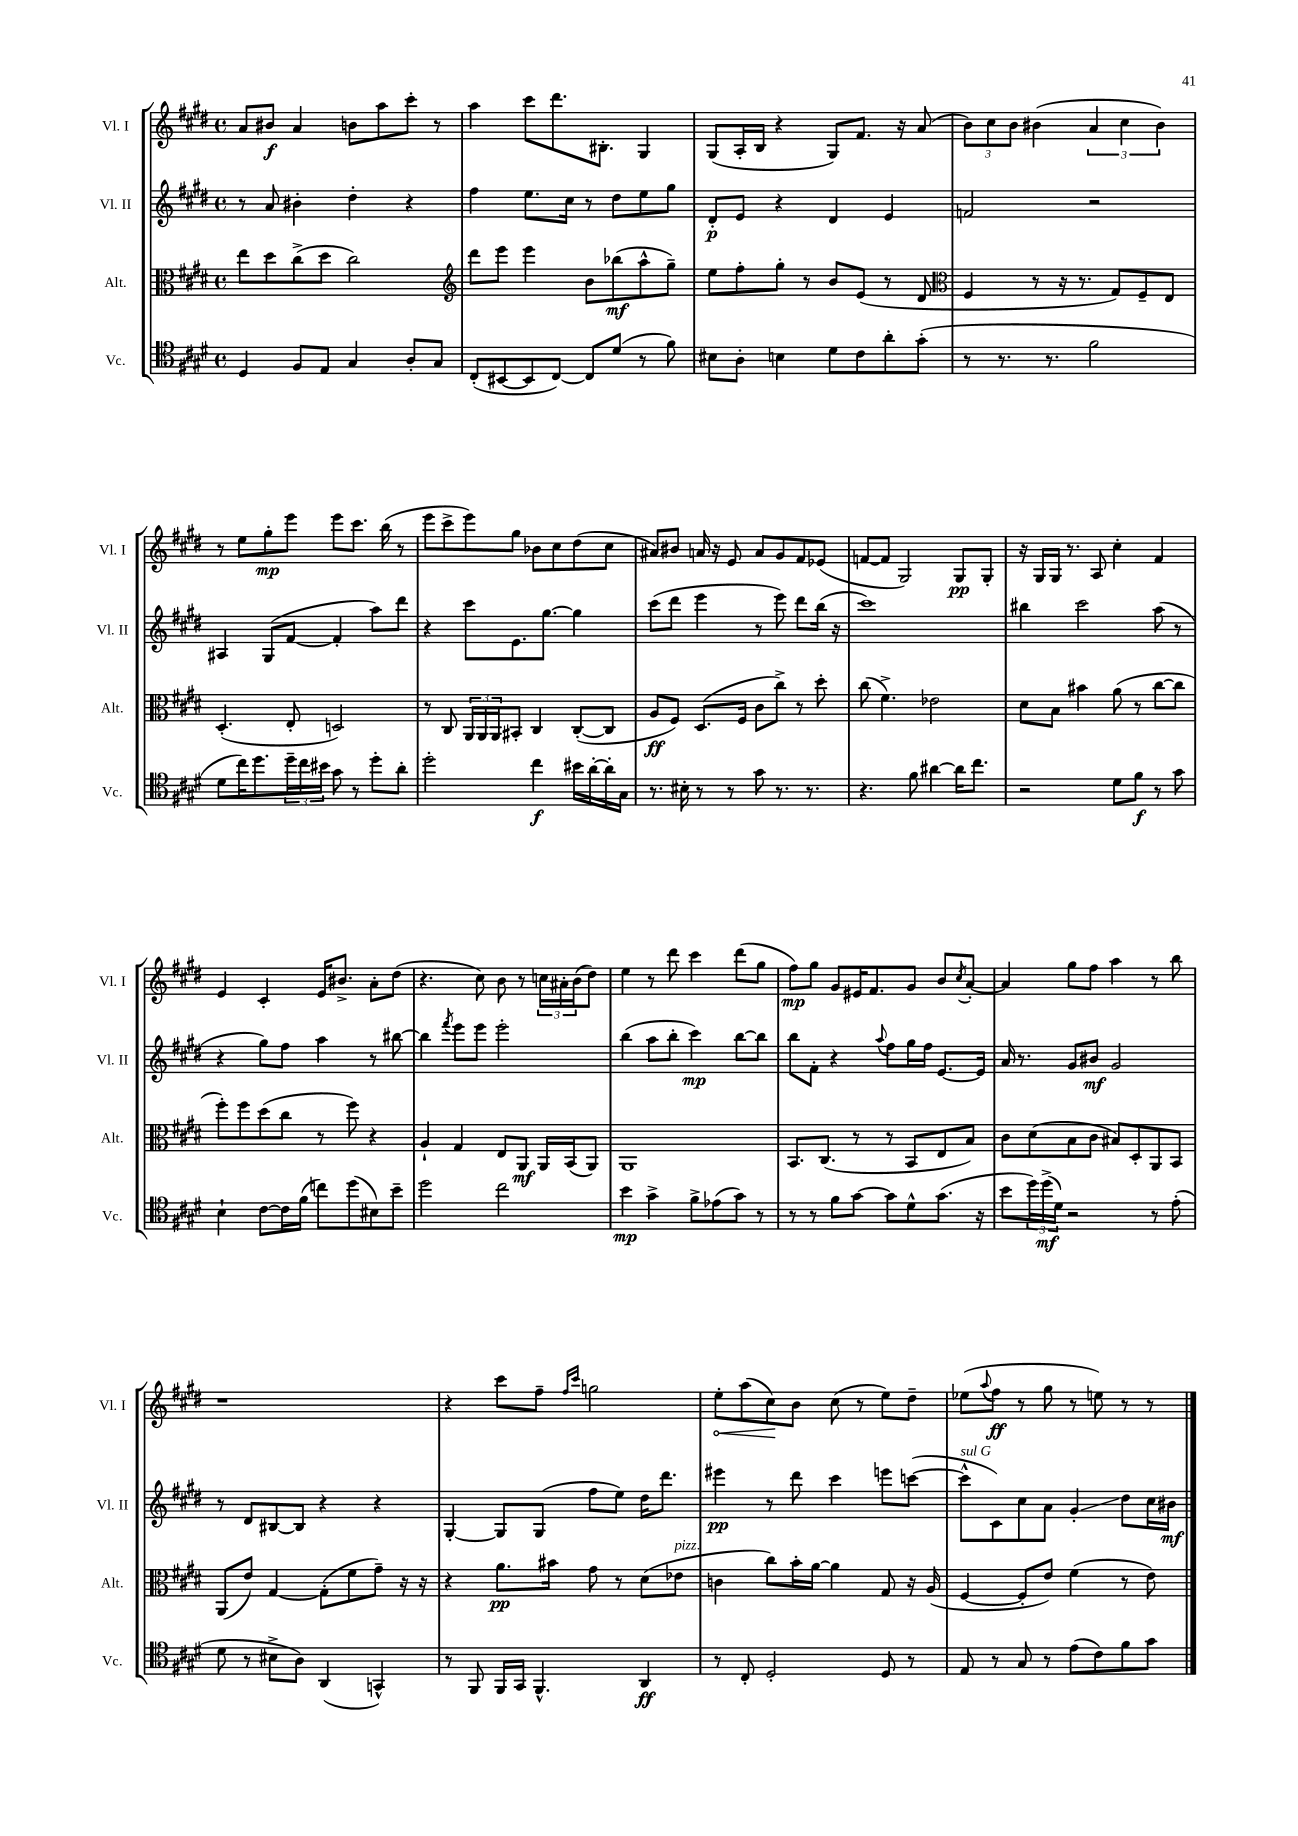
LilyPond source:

<<
\new StaffGroup <<
\new Staff = "s0" \with { instrumentName = "Vl. I" shortInstrumentName = "Vl. I" } {
    \clef treble \key e \major \defaultTimeSignature \time 4/4
    a'8 bis'8\f a'4 b'8 a''8 cis'''8-. r8 |
    a''4 cis'''8 dis'''8. bis8.-. gis4 |
    gis8( a16-. b16 r4 gis8) fis'8. r16 a'8( |
    \tuplet 3/2 { b'8) cis''8 b'8 } bis'4( \tuplet 3/2 { a'4 cis''4 bis'4) } |
    r8 e''8 gis''8-.\mp e'''8 e'''8 cis'''8. b''16( r8 |
    e'''8 cis'''8-> e'''8) gis''8 bes'8 cis''8 dis''8( cis''8 |
    ais'8) bis'8 a'16 r16 e'8 a'8 gis'8 fis'8 ees'8( |
    f'8~ f'8 gis2) gis8\pp gis8-. |
    r16 gis16 gis16 r8. a8 cis''4-. fis'4 |
    e'4 cis'4-. e'16 bis'8.-> a'8-. dis''8( |
    r4. cis''8) b'8 r8 \tuplet 3/2 { c''16 ais'16-. b'16( } dis''8) |
    e''4 r8 dis'''8 cis'''4 dis'''8( gis''8 |
    fis''8\mp) gis''8 gis'8 eis'16 fis'8. gis'8 b'8 \acciaccatura { cis''8 } a'8~-. |
    a'4 gis''8 fis''8 a''4 r8 b''8 |
    r1 |
    r4 cis'''8 fis''8-- \grace { fis''16 cis'''16 } g''2 |
    \once \override Hairpin.circled-tip = ##t e''8-.\< a''8( cis''8\!) b'8 cis''8( r8 e''8) dis''8-- |
    ees''8( \appoggiatura { a''8 } fis''8\ff r8 gis''8 r8 e''8) r8 r8 \bar "|." |
}
\new Staff = "s1" \with { instrumentName = "Vl. II" shortInstrumentName = "Vl. II" } {
    \clef treble \key e \major \defaultTimeSignature \time 4/4
    r8 a'8 bis'4-. dis''4-. r4 |
    fis''4 e''8. cis''16 r8 dis''8 e''8 gis''8 |
    dis'8-.\p e'8 r4 dis'4 e'4 |
    f'2 r2 |
    ais4 gis8( fis'8~ fis'4-. a''8) dis'''8 |
    r4 cis'''8 e'8. gis''8.~ gis''4 |
    cis'''8( dis'''8 e'''4 r8 e'''8) dis'''8 b''16( r16 |
    cis'''1) |
    bis''4 cis'''2 a''8( r8 |
    r4 gis''8) fis''8 a''4 r8 bis''8~ |
    bis''4 \acciaccatura { fis'''8 } e'''8 e'''8 e'''2-. |
    b''4( a''8 b''8-. cis'''4\mp) b''8~ b''8 |
    b''8 fis'8-. r4 \appoggiatura { a''8 } fis''8 gis''16 fis''16 e'8.~ e'16 |
    a'16 r8. gis'8 bis'8\mf gis'2 |
    r8 dis'8 bis8~ bis8 r4 r4 |
    gis4~-. gis8 gis8( fis''8 e''8) dis''16 dis'''8. |
    eis'''4\pp r8 dis'''8 cis'''4 e'''8 c'''8~( |
    c'''8-^^\markup { \italic "sul G" } cis'8) cis''8 a'8 gis'4-.\glissando dis''8 cis''16 bis'16\mf \bar "|." |
}
\new Staff = "s2" \with { instrumentName = "Alt." shortInstrumentName = "Alt." } {
    \clef alto \key e \major \defaultTimeSignature \time 4/4
    e''8 dis''8 cis''8->( dis''8 cis''2) |
    \clef treble dis'''8 e'''8 e'''4 b'8 bes''8\mf( a''8-^ gis''8--) |
    e''8 fis''8-. gis''8-. r8 b'8 e'8( r8 dis'8 |
    \clef alto fis4 r8 r16 r8. gis8) fis8-- e8 |
    dis4.-.( e8-. d2) |
    r8 cis8 \tuplet 3/2 { a,16 a,16 a,16 } bis,8-. cis4 cis8~-.( cis8 |
    a8\ff fis8) dis8.( fis16 cis'8 cis''8->) r8 dis''8-. |
    cis''8( fis'4.->) ees'2 |
    dis'8 b8 bis'4 a'8( r8 cis''8~ cis''8 |
    fis''8-.) fis''8 dis''8( cis''8 r8 fis''8) r4 |
    a4-! gis4 e8 a,8\mf a,16 b,16( a,8) |
    a,1 |
    b,8. cis8.( r8 r8 b,8 e8 b8) |
    cis'8 dis'8( b8 cis'8 bis8) dis8-. a,8 b,8 |
    a,8( e'8) gis4~ gis8-.( fis'8 gis'8--) r16 r16 |
    r4 a'8.\pp bis'16 gis'8 r8 dis'8( ees'8^\markup { \italic "pizz." } |
    c'4 cis''8) b'16-. a'16~ a'4 gis8 r16 a16( |
    fis4~ fis8-. e'8) fis'4( r8 e'8) \bar "|." |
}
\new Staff = "s3" \with { instrumentName = "Vc." shortInstrumentName = "Vc." } {
    \clef tenor \key e \major \defaultTimeSignature \time 4/4
    dis4 fis8 e8 gis4 a8-. gis8 |
    cis8-.( bis,8~ bis,8 cis8~) cis8 dis'8( r8 fis'8) |
    bis8 a8-. b4 dis'8 cis'8 a'8-. gis'8-.( |
    r8 r8. r8. fis'2 |
    dis'8 cis''16) dis''8. \tuplet 3/2 { dis''16-- cis''16 bis'16 } gis'8 r8 dis''8-. a'8-. |
    dis''2-. cis''4\f bis'16 a'16~-. a'16-. gis16 |
    r8. bis16-. r8 r8 gis'8 r8. r8. |
    r4. fis'8 ais'4~ ais'16 cis''8. |
    r2 dis'8 fis'8\f r8 gis'8 |
    b4-! cis'8~ cis'16 fis'16( c''8) dis''8( bis8) b'8-- |
    dis''2 cis''2 |
    b'4\mp gis'4-> fis'8-> ees'8( gis'8) r8 |
    r8 r8 fis'8 gis'8~ gis'8 dis'8-^ gis'8.( r16 |
    b'8 \tuplet 3/2 { dis''16) dis''16->\mf( dis'16) } r2 r8 e'8-.( |
    dis'8 r8 bis8-> a8) a,4( g,4-^) |
    r8 fis,8 fis,16 gis,16 fis,4.-^ a,4\ff |
    r8 cis8-. dis2-. dis8 r8 |
    e8 r8 gis8 r8 e'8( cis'8) fis'8 gis'8 \bar "|." |
}
>>
>>
\layout { \context { \Score \remove "Bar_number_engraver" } }
